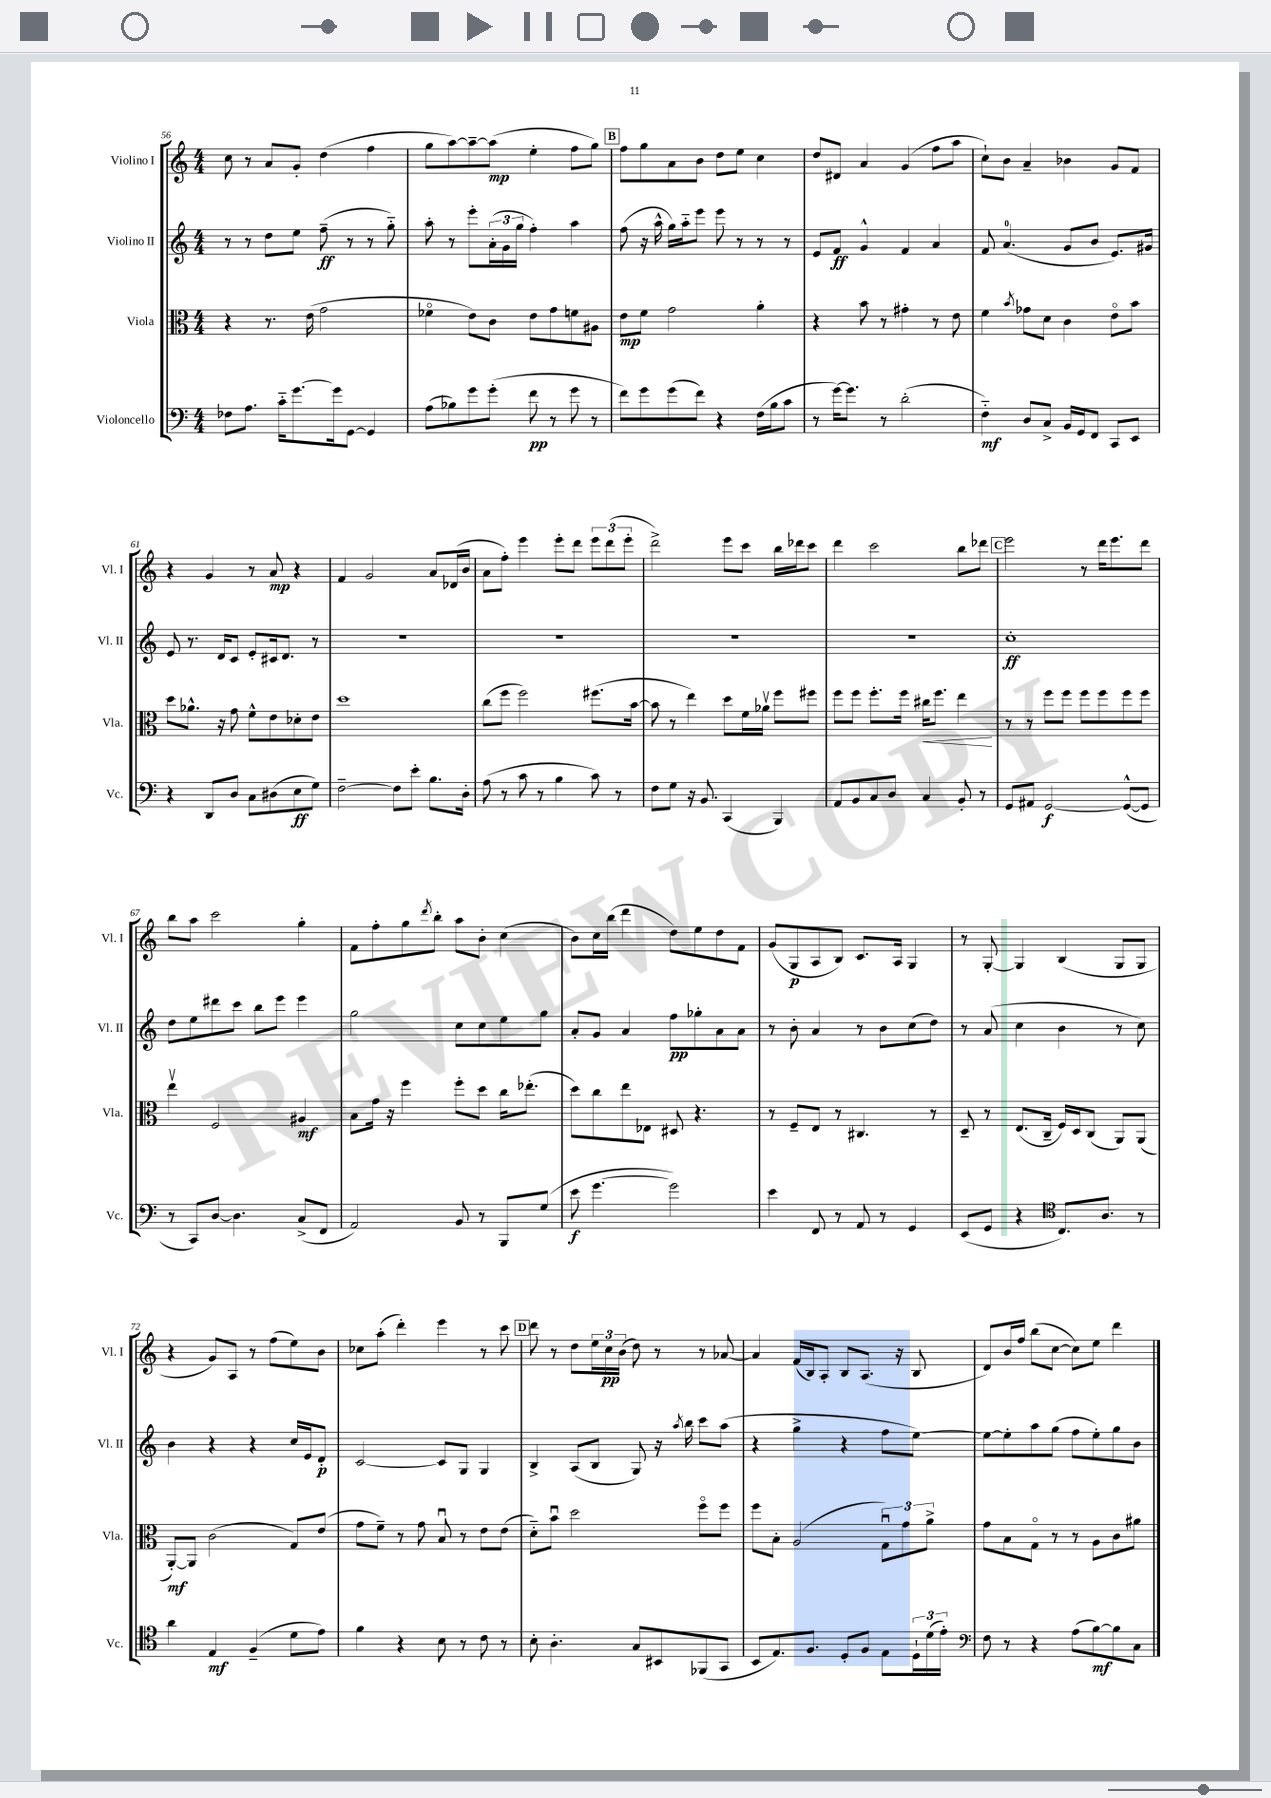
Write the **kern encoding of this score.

**kern	**kern	**kern	**kern
*staff4	*staff3	*staff2	*staff1
*clefF4	*clefC3	*clefG2	*clefG2
*k[]	*k[]	*k[]	*k[]
*M4/4	*M4/4	*M4/4	*M4/4
8F-	4r	8r	8cc
8.A	.	8r	8r
.	8.r	8dd	8a
16c'~	.	.	.
[8.g	.	8ee	8g'
.	(16e	.	.
.	2g	(8ff~	(4dd
16g]	.	.	.
[8GG	.	8r	.
4GG]	.	8r	4ff
.	.	8gg'~)	.
=	=	=	=
(8A	4f-o	8aa'	8gg
8B-)	.	8r	[8aa)
8g	8e)	8eee'	8aa~_
(8g'	8c	(24a'	(8aa]
.	.	24g	.
.	.	24gg	.
8f	8e	4ff')	4ee'
8r	8g	.	.
8g	8f	4aa	8ff
8r	8A#	.	8gg)
=	=	=	=
8f)	8e	(8ff	8ff
8g	8f	16r	8gg
.	.	16aa^^	.
(8g	2g	16gg)	8a
.	.	16aa'~	.
8f)	.	8eee	8b
4r	.	8eee	8dd
.	.	8r	8ee
(16F	4a'	8r	4cc
16B	.	.	.
8c	.	8r	.
=	=	=	=
8r	4r	8e	8dd
[16g)	.	8f	8d#
8.g]	.	.	.
.	8b	4g^^	4a
8r	8r	.	.
(2d'	4g#'	4f	(4g
.	8r	4a	8ff
.	8e	.	8aa
=	=	=	=
4F'~)	4f	8f	8cc`)
.	.	(4.a	8b
.	8qb	.	.
8D	8g-	.	4a~
8C^	8d	.	.
16BB	4c	8g	4b-
16GG	.	.	.
8FF	.	8b	.
8CC	8eo	8.e)	8g
8EE	8b	.	8f
.	.	16g#	.
=	=	=	=
4r	8dd	8e	4r
.	8.a-^^	8.r	.
8DD	.	.	4g
.	16r	16d	.
8D	8g	8c	.
8C	8f^^	8e'	8r
(8D#	8e	16c#	8a
.	.	8.d	.
8E	8d-'	.	4r
8G)	8e	8r	.
=	=	=	=
[2F~	1dd	1r	4f
.	.	.	2g
8F]	.	.	.
8e'	.	.	.
8.B	.	.	8a
.	.	.	(16d-
16D'	.	.	16b
=	=	=	=
(8A	(8cc	1r	8a
8r	8ff	.	8ff')
8c	2ff)	.	4eee
8r	.	.	.
4B	.	.	8eee'
.	.	.	8ddd
8c)	(8.ff#	.	12eee
.	.	.	(12ddd
8r	.	.	.
.	.	.	12eee'
.	[16b	.	.
=	=	=	=
8F	8b]	1r	2ddd^)
8G	8r	.	.
16r	4ee)	.	.
8.BB	.	.	.
(4CC	8dd	.	8eee
.	16f	.	8ccc
.	16a-v	.	.
4BBB)	8ff	.	16bb
.	.	.	16ddd-
.	8ff#	.	8ccc
=	=	=	=
8AA	8ff	1r	4ddd
8BB	8ff	.	.
8C	8.ff'	.	2ccc
8D	.	.	.
.	16ff	.	.
4C	16cc#	.	.
.	8.ff	.	.
8BB'	4ee	.	8bb
8r	.	.	8ddd-
=	=	=	=
8GG	8r	1cc'	2eee
8AA#	8r	.	.
[2GG	8ff	.	.
.	8ff	.	.
.	8ff	.	8r
.	8ff	.	16ddd
.	.	.	8.eee
(8GG^^_	8ff	.	.
8GG]	8ff	.	8ddd
=	=	=	=
8r	4eev	8dd	8bb
8CC)	.	8ee	8aa
[8D	2F	8ddd#	2ccc
4.D]	.	8ccc	.
.	.	8bb	.
.	.	8eee	.
(8C^	4A#	4eee	4gg'
8FF	.	.	.
=	=	=	=
2AA)	8B	2gg	8f
.	16g	.	8ff'
.	16r	.	.
.	4ff	.	8gg
.	.	.	8qddd
.	.	.	8bb'
8BB	8ff'	8cc	8aa
8r	8dd	8cc	8b'
8BBB	16cc	8ee	(4cc
.	(8.ee-'	.	.
(8G	.	8gg	.
=	=	=	=
8e	8dd)	8a'	8b)
[4.g	8cc	8g	16cc
.	.	.	(16bb
.	8ee	4a	4ddd
.	8E-	.	.
2g])	8D#	8ff	8dd)
.	4.r	8gg-'	8ee
.	.	8a	8dd
.	.	8a	8f
=	=	=	=
4e	8r	8r	(8g
.	8F~	8b'	8G
8FF	8E	4a	8A
8r	8r	.	8B)
8AA	4.C#	8r	8.c
8r	.	8b	.
.	.	.	16A
4GG	.	(8cc	4G
.	8r	8dd)	.
=	=	=	=
(8EE	8D~	8r	8r
8GG	8r	(8a	[8G'
4r	(8.E	4cc	4G]
.	16C~	.	.
*clefC4	*	*	*
8.C)	16F)	4b	(4B
.	16D	.	.
.	(8C	.	.
8.A	.	.	.
.	8AA)	8r	8G
8r	(8AA	8cc)	8G
=	=	=	=
4a	[8AA')	4b	4r
.	8AA]	.	.
4E	(2c	4r	8g)
.	.	.	8A
(4F~	.	4r	8r
.	.	.	(8ff
8d	8G)	16cc	8ee)
.	.	16e	.
8e)	(8e	8d'	8b
=	=	=	=
4f	8g	[2c	8cc-
.	8f~)	.	(8aa'
4r	8r	.	4ddd')
.	8g	.	.
8B	8Bu	8c]	4eee
8r	8r	8G	.
8c	8e	4G	8r
8r	(8e	.	8ccc
=	=	=	=
8B'	8d'~)	4B^	8ddd
4.A'	8bu	.	8r
.	2dd	(8A	8dd
.	.	8B	24ee
.	.	.	24cc
.	.	.	(24b
8G	.	8G)	8dd)
8BB#	.	16r	8r
.	.	8qaa	.
.	.	16bb	.
(8FF-	8ffo	8ccc	8r
8GG	8ff	(8aa	[8a-
=	=	=	=
8BB	8ff	4r	4a-]
8.E)	8B'	.	.
.	(2A	4gg^	(16f
8.F	.	.	16B)
.	.	.	8A'
8D'	.	4r	8B
8F	.	.	(8.A
8E	12Gu)	8ff	.
.	.	.	16r
.	12g	.	.
24D`	.	[8ee)	8B
(24d	12a^	.	.
24e')	.	.	.
=	=	=	=
*clefF4	*	*	*
8F	8g	8ee_	8d)
8r	8B	8ee']	16b
.	.	.	16ff
4r	8Go	8aa	(8bb
.	8r	(8gg	[8cc
(8A	8r	8ff	8cc])
[8B)	8A	8ee')	8ee
8B]	8c	8gg	4ddd
8C	8a#	8b	.
==	==	==	==
*-	*-	*-	*-
